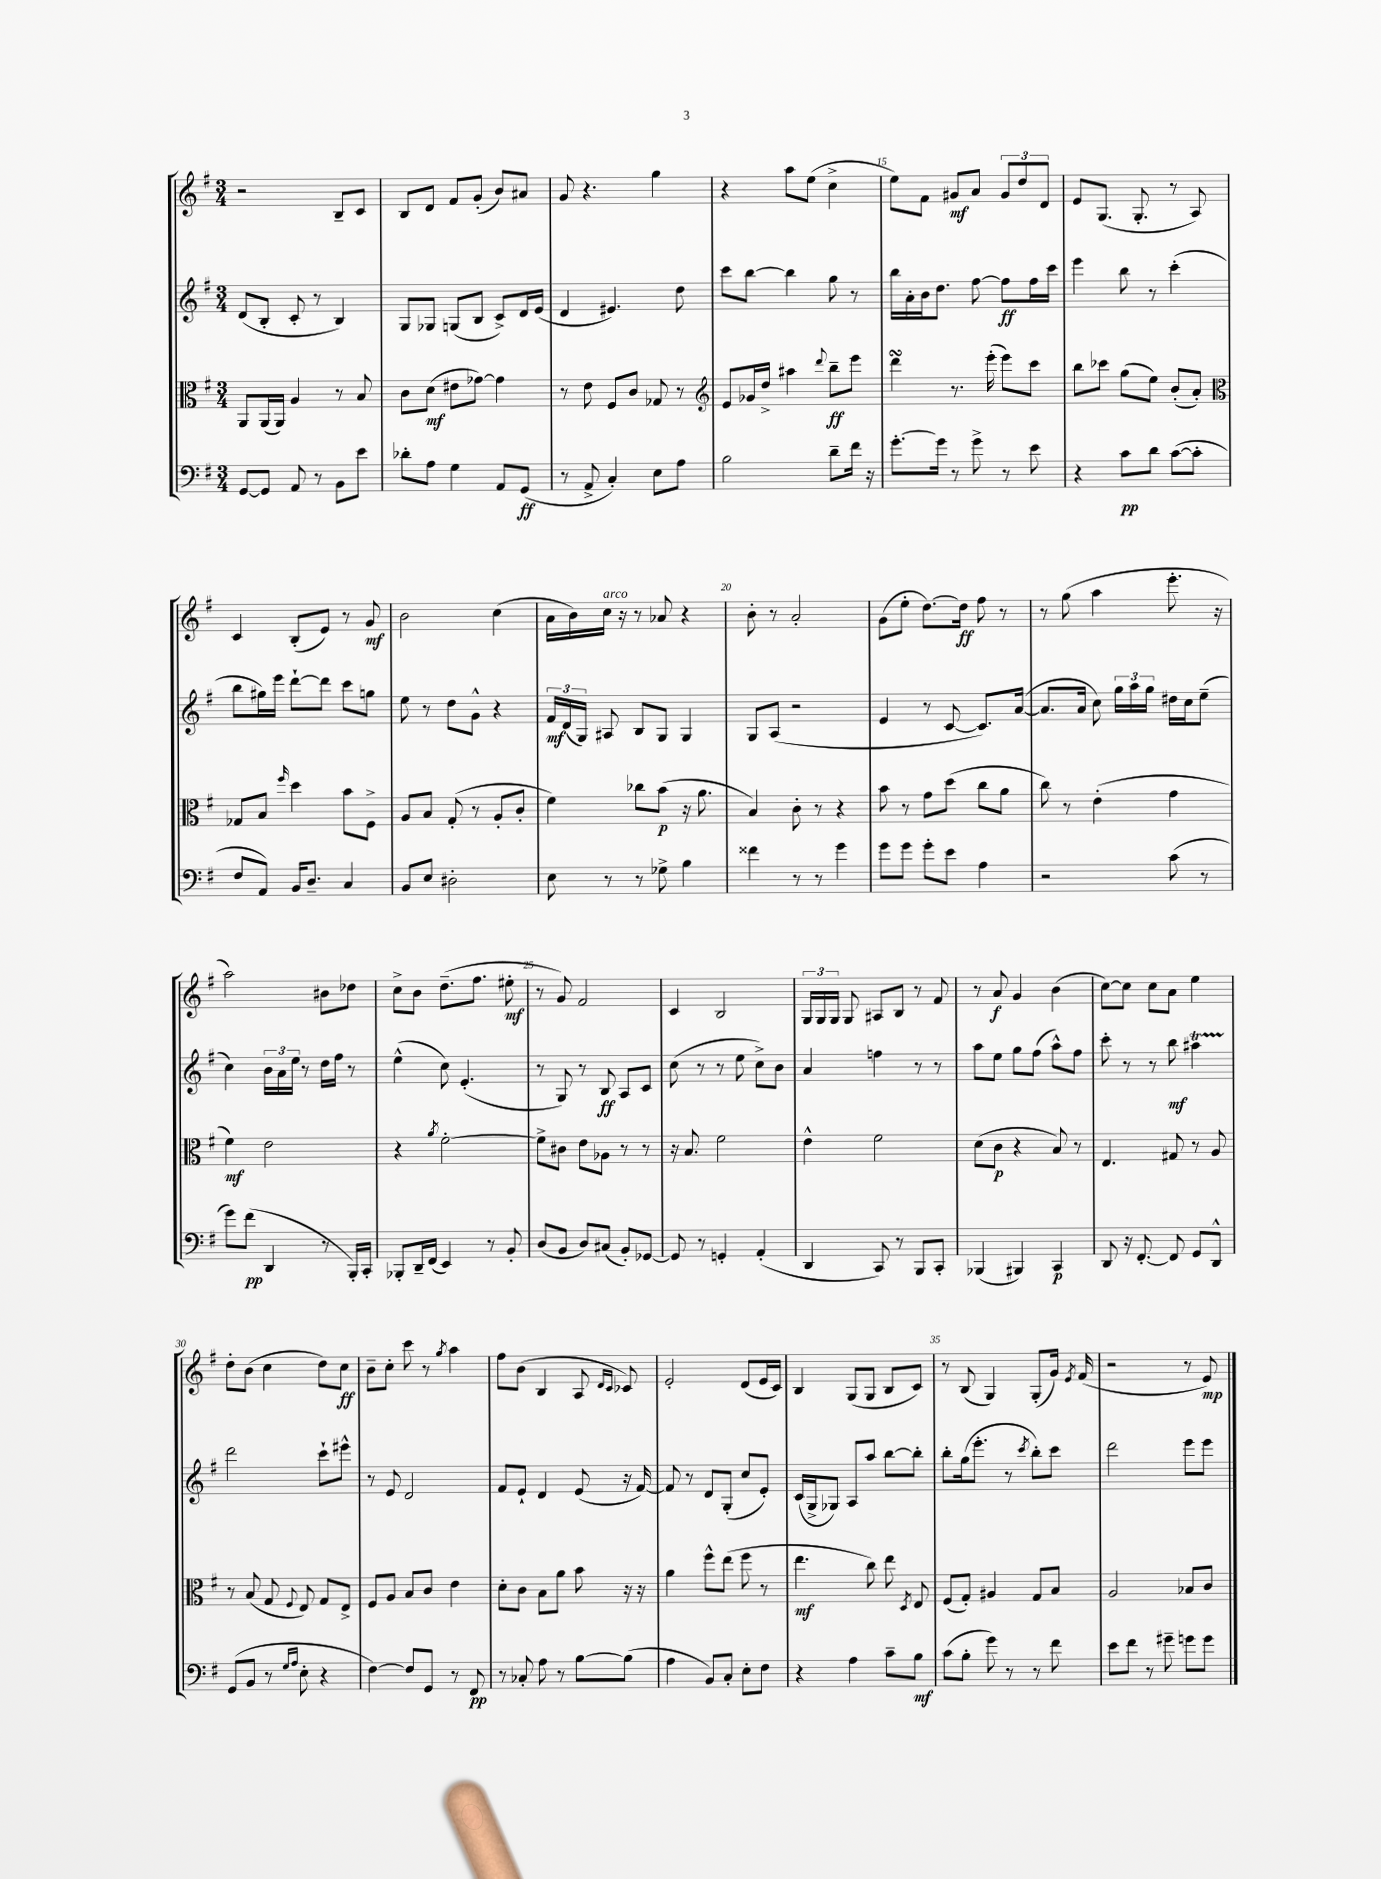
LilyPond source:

<<
\new StaffGroup <<
\new Staff = "s0" {
    \clef treble \key g \major \numericTimeSignature \time 3/4
    \autoBeamOff r2 b8[-- c'8] |
    b8[ d'8] fis'8[ g'8]-.( b'8[) ais'8] |
    g'8 r4. g''4 |
    r4 a''8[ e''8]( c''4-> |
    e''8[) fis'8] gis'8[\mf a'8] \tuplet 3/2 { gis'8[ d''8 d'8] } |
    e'8[ g8.]( g8.-. r8 a8) |
    c'4 b8[-.( e'8]) r8 g'8\mf |
    b'2 c''4( |
    a'16[ b'16) c''16]^\markup { \italic "arco" } r16 r8 aes'8 r4 |
    b'8-. r8 a'2-. |
    g'8[( e''8]-. d''8.[~) d''16]\ff fis''8 r8 |
    r8 g''8( a''4 e'''8.-. r16 |
    a''2) bis'8[ des''8] |
    c''8[-> b'8] d''8.[--( fis''8.] eis''8-.\mf |
    r8 g'8) fis'2 |
    c'4 b2 |
    \tuplet 3/2 { g16[ g16 g16] } g8 ais8[ b8] r8 fis'8 |
    r8 a'8\f g'4 b'4( |
    c''8[~) c''8] c''8[ a'8] e''4 |
    d''8[-. b'8]( c''4 d''8[) c''8]\ff |
    b'8[-- c''8]-. c'''8 r8 \acciaccatura { g''8 } a''4 |
    fis''8[ b'8]( b4 a8 \grace { d'16[ c'16] } ces'8) |
    e'2-. d'8[( e'16 c'16]) |
    b4 g8[( g8] b8[ c'8]) |
    r8 b8( g4) g8[-.( g'16]) \acciaccatura { e'8 } fis'16( |
    r2 r8 e'8\mp) \bar "|." |
}
\new Staff = "s1" {
    \clef treble \key g \major \numericTimeSignature \time 3/4
    \autoBeamOff d'8[( b8]-. c'8-. r8 b4) |
    g8[ ges8] g8[( b8] c'8[->) d'16 e'16]( |
    d'4 eis'4.) d''8 |
    c'''8[ b''8]~ b''4 g''8 r8 |
    b''16[ a'16-. b'16 d''8.] fis''8~ fis''8[\ff fis''16 c'''16] |
    e'''4 b''8 r8 c'''4-.( |
    b''8[ gis''16) e'''16] d'''8[~-! d'''8] c'''8[ g''8] |
    e''8 r8 d''8[ g'8]-^ r4 |
    \tuplet 3/2 { fis'16[\mf d'16( g16]) } ais8 b8[ g8] g4 |
    g8[ a8]( r2 |
    e'4 r8 c'8~ c'8.[) a'16]~( |
    a'8.[ a'16] c''8) \tuplet 3/2 { g''16[ a''16 g''16] } dis''16[ c''16 e''8]--( |
    c''4) \tuplet 3/2 { b'16[ a'16 e''16] } r8 d''16[ fis''16] r8 |
    e''4-^( c''8) e'4.-.( |
    r8 g8) r8 b8\ff a8[ c'8] |
    c''8( r8 r8 e''8 c''8[->) b'8] |
    a'4 f''4 r8 r8 |
    a''8[ e''8] g''8[ fis''8]( a''8[-^) fis''8] |
    c'''8-. r8 r8 b''8\mf ais''4\startTrillSpan |
    d'''2\stopTrillSpan c'''8[-! eis'''8]-^ |
    r8 e'8 d'2 |
    fis'8[ e'8]-! d'4 e'8( r16 fis'16~) |
    fis'8 r8 d'8[ g8]-.( c''8[ e'8]-.) |
    c'16[( g16-> ges8]) a8[ a''8] b''8[~ b''8]-. |
    b''8[-. g''16( e'''8.]-. r8 \acciaccatura { c'''8 } b''8[-.) c'''8] |
    d'''2 e'''8[ e'''8] \bar "|." |
}
\new Staff = "s2" {
    \clef alto \key g \major \numericTimeSignature \time 3/4
    \autoBeamOff a,8[ a,16( a,16]) a4 r8 b8 |
    c'8[ d'8]\mf( eis'8[ ges'8]~) ges'4 |
    r8 e'8 fis8[ c'8] ges8 r8 |
    \clef treble e'8[ ges'16 d''16]-> ais''4 \appoggiatura { d'''8 } b''8[--\ff e'''8] |
    d'''4\turn r8. e'''16-.( e'''8[) c'''8] |
    b''8[ ces'''8] g''8[( e''8]) b'8[-.( a'8]-.) |
    \clef alto ges8[ b8] \grace { fis''16 } d''4 b'8[ fis8]-> |
    a8[ b8] g8-.( r8 a8[-. c'8]-. |
    fis'4) ces''8[ b'8]\p( r16 a'8. |
    b4) c'8-. r8 r4 |
    b'8 r8 g'8[ d''8]( c''8[ a'8] |
    c''8) r8 e'4-.( g'4 |
    fis'4\mf) e'2 |
    r4 \acciaccatura { a'8 } fis'2~-. |
    fis'8[-> cis'8] e'8[ aes8] r8 r8 |
    r16 b8. fis'2 |
    e'4-^ fis'2 |
    d'8[( c'8]\p r4 b8) r8 |
    e4. gis8 r8 a8 |
    r8 b8( g8 \appoggiatura { fis8 } e8) g8[ e8]-> |
    fis8[ a8] b8[ c'8] e'4 |
    d'8[-. c'8] b8[ a'8] b'8 r16 r16 |
    a'4 fis''8[-^ e''8]( fis''8 r8 |
    e''4.\mf c''8) e''8 \acciaccatura { d8 } e8 |
    fis8[( g8]-.) ais4 g8[ b8] |
    a2 bes8[ c'8] \bar "|." |
}
\new Staff = "s3" {
    \clef bass \key g \major \numericTimeSignature \time 3/4
    \autoBeamOff g,8[~ g,8] a,8 r8 b,8[ e'8] |
    des'8[-. a8] g4 a,8[ g,8]\ff( |
    r8 a,8-> c4-.) e8[ a8] |
    b2 d'8[-- fis'16] r16 |
    g'8.[~-. g'16] r8 g'8-> r8 e'8 |
    r4 c'8[\pp d'8] c'8[~( c'8]-. |
    fis8[ a,8]) b,16[ d8.]-- c4 |
    b,8[ e8] dis2-. |
    e8 r8 r8 ges8-> b4 |
    fisis'4 r8 r8 g'4 |
    g'8[ g'8] g'8[-. e'8] a4 |
    r2 c'8( r8 |
    g'8[) fis'8]\pp( d,4 r8 b,,16[-.) c,16]-. |
    bes,,8[-. d,16-- fis,16]( e,4) r8 b,8-. |
    d8[( b,8] d8[) cis8]( b,8[-.) ges,8]~ |
    ges,8 r8 g,4-. a,4-.( |
    d,4 c,8) r8 b,,8[ c,8]-. |
    bes,,4( bis,,4) c,4\p |
    d,8 r16 fis,8.~-. fis,8 g,8[ d,8]-^ |
    g,8[( b,8] r8 \grace { g16[ a16] } e8-. r4 |
    fis4~) fis8[ g,8] r8 fis,8\pp |
    r8 ces8-. a8 r8 b8[~ b8]( |
    a4 b,8[) c8]-. e8[-. fis8] |
    r4 a4 c'8[-- b8]\mf |
    c'8[( b8]-. g'8) r8 r8 fis'8 |
    e'8[ fis'8] r8 gis'8-- g'8[ g'8] \bar "|." |
}
>>
>>
\layout { \context { \Score currentBarNumber = #11 \override BarNumber.break-visibility = ##(#f #t #t) barNumberVisibility = #(every-nth-bar-number-visible 5) } }
